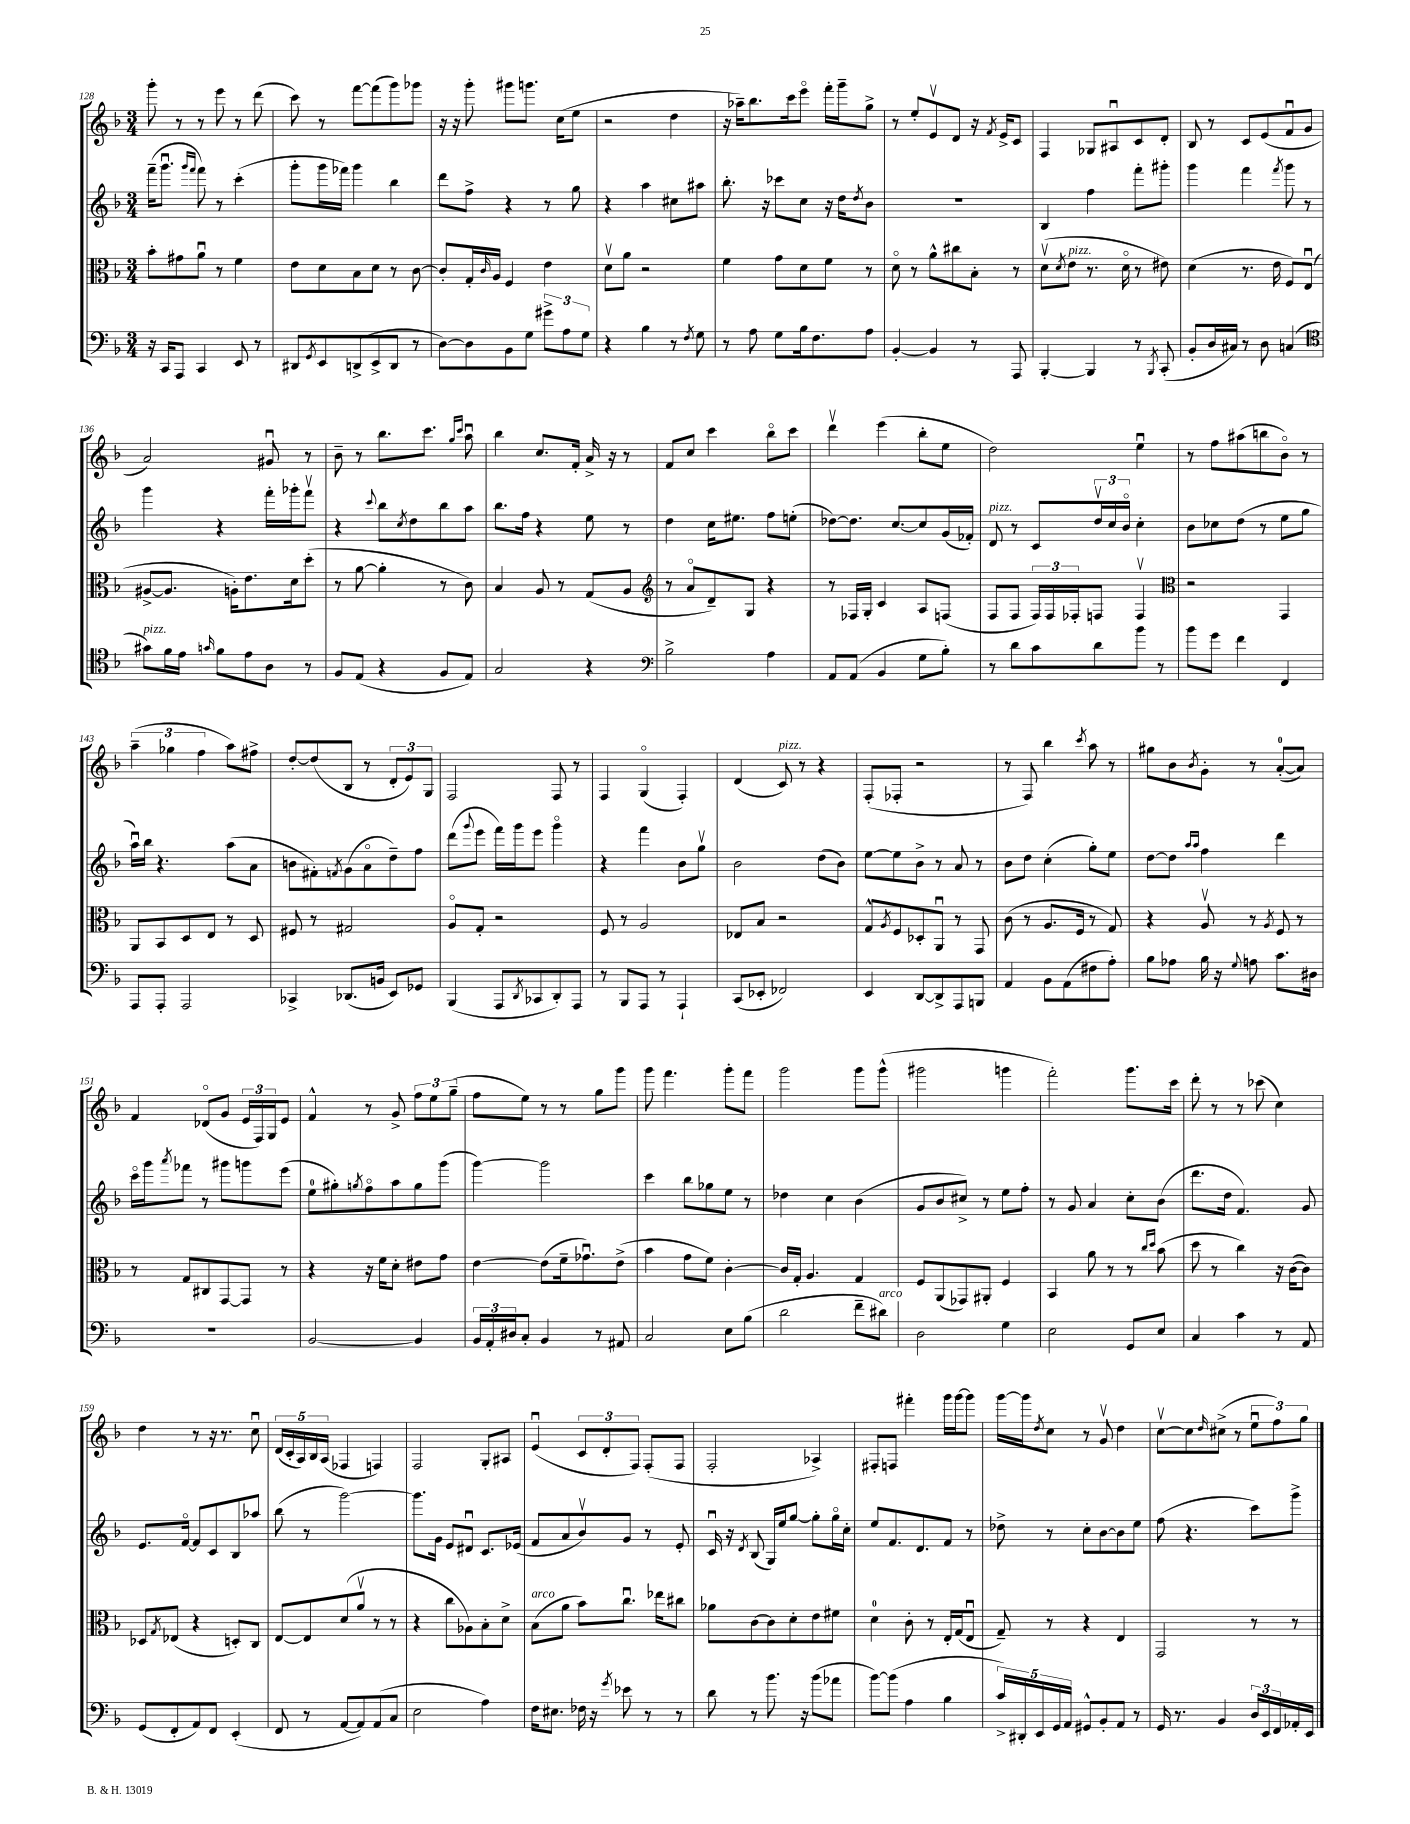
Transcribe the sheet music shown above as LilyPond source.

<<
\new StaffGroup <<
\new Staff = "s0" {
    \clef treble \key f \major \numericTimeSignature \time 3/4
    g'''8-. r8 r8 e'''8 r8 d'''8( |
    c'''8) r8 f'''8~ f'''8( g'''8) ges'''8 |
    r16 r16 g'''8-. gis'''8 g'''8. c''16( e''8 |
    r2 d''4 |
    r16 aes''16--) bes''8. c'''16 e'''8\flageolet f'''16-. g'''16-- g''8-> |
    r8 e''8-. e'8\upbow d'8 r16 \acciaccatura { f'8 } e'16-> c'8 |
    f4 ges8 ais8\downbow c'8 d'8-. |
    bes8 r8 c'8 e'8( f'8\downbow g'8 |
    a'2) gis'8\downbow r8 |
    bes'8-- r8 bes''8. c'''8. \grace { g''16 c'''16 } a''8\downbow |
    bes''4 c''8. f'16-. a'16-> r16 r8 |
    f'8 c''8 c'''4 bes''8\flageolet c'''8 |
    d'''4\upbow e'''4( bes''8-. e''8 |
    d''2) e''4\downbow |
    r8 f''8 ais''8( b''8 bes'8\flageolet) r8 |
    \tuplet 3/2 { a''4--( ges''4 f''4 } a''8) fis''8-> |
    d''8~-. d''8( bes8 r8 \tuplet 3/2 { d'8-. e'8) g8 } |
    f2 f8 r8 |
    f4 g4\flageolet( f4-.) |
    d'4( c'8^\markup { \italic "pizz." }) r8 r4 |
    f8-.( fes8-. r2 |
    r8 f8) bes''4 \acciaccatura { c'''8 } a''8 r8 |
    gis''8 bes'8 \acciaccatura { bes'8 } g'8-. r8 a'8-0~-.( a'8) |
    f'4 des'8\flageolet( g'8 \tuplet 3/2 { e'16 f16) g16 } e'8 |
    f'4-^ r8 g'8-> \tuplet 3/2 { f''8 e''8 g''8--( } |
    f''8 e''8) r8 r8 g''8 g'''8 |
    g'''8 f'''4. g'''8-. f'''8 |
    g'''2 g'''8 g'''8-^( |
    gis'''2 g'''4 |
    f'''2-.) g'''8. c'''16 |
    d'''8-. r8 r8 ces'''8( c''4) |
    d''4 r8 r16 r8. c''8\downbow |
    \tuplet 5/4 { d'16( c'16-. a16) bes16 a16( } fes4 f4) |
    f2 g8-. ais8 |
    e'4\downbow( \tuplet 3/2 { c'8 d'8-. f8) } f8-.( f8 |
    f2-. aes4->) |
    fis8-. f8 fis'''4-. g'''16 g'''16~ g'''8 |
    g'''16~ g'''16 \acciaccatura { d''8 } c''8 r8 g'8\upbow d''4 |
    c''8~\upbow c''8 \grace { d''16 } cis''8->( r8 \tuplet 3/2 { e''8\downbow f''8) g''8 } \bar "|." |
}
\new Staff = "s1" {
    \clef treble \key f \major \numericTimeSignature \time 3/4
    f'''16--( g'''8.\downbow \grace { g'''16 f'''16 } f'''8) r8 c'''4-.( |
    g'''8-. g'''16 fes'''16) g'''4 bes''4 |
    d'''8 f''8-> r4 r8 g''8 |
    r4 a''4 cis''8 ais''8 |
    bes''8.-. r16 ces'''8 c''8 r16 d''16 \acciaccatura { d''8 } bes'8 |
    R2. |
    bes4 f''4 f'''8-. gis'''8-. |
    g'''4 f'''4 \acciaccatura { f'''8 } g'''8 r8 |
    g'''4 r4 f'''16-. ges'''16-. f'''8\upbow |
    r4 \appoggiatura { c'''8 } bes''8 \acciaccatura { c''8 } d''8 bes''8 a''8 |
    bes''8. f''16 r4 e''8 r8 |
    d''4 c''16 eis''8. f''8 e''8-.( |
    des''8~) des''8. c''8.~ c''8 g'16( fes'16-.) |
    d'8^\markup { \italic "pizz." } r8 c'8 \tuplet 3/2 { d''16\upbow c''16 bes'16\flageolet } c''4-. |
    bes'8 ces''8 d''8( r8 e''8 g''8 |
    a''16\downbow) bes''16 r4. a''8( a'8 |
    b'8 fis'8-.) \acciaccatura { f'8 } g'8( a'8\flageolet d''8--) f''8 |
    d'''8( \appoggiatura { g'''8 } e'''8 f'''16) g'''16 e'''8 g'''4\flageolet |
    r4 f'''4 bes'8 g''8\upbow |
    bes'2 d''8( bes'8) |
    e''8~ e''8 bes'8-> r8 a'8 r8 |
    bes'8 d''8 c''4-.( g''8-.) e''8 |
    d''8~ d''8 \grace { a''16 a''16 } f''4 d'''4 |
    c'''16\flageolet g'''16 \acciaccatura { a'''8 } fes'''8 r8 gis'''8 g'''8 e'''8( |
    e''8-0 gis''8-.) \acciaccatura { g''8 } f''8\flageolet a''8 g''8 g'''8( |
    g'''4~) g'''2 |
    c'''4 bes''8 ges''8 e''8 r8 |
    des''4 c''4 bes'4( |
    g'8 bes'8 cis''8->) r8 e''8 f''8-. |
    r8 g'8 a'4 c''8-. bes'8( |
    d'''8. d''16 f'4.) g'8 |
    e'8. f'16~\flageolet f'8 c'8 bes8 aes''8 |
    bes''8( r8 g'''2~) |
    g'''8. g'16 e'8 dis'8\downbow c'8. ees'16( |
    f'8 a'8 bes'8\upbow) g'8 r8 e'8-. |
    c'16\downbow r16 \acciaccatura { d'8 } bes8( g16) e''16 g''8~ g''8-. g''16\flageolet c''16-. |
    e''8 f'8. d'8. f'8 r8 |
    des''8-> r8 c''8-. bes'8~ bes'8 e''8 |
    f''8( r4. c'''8) g'''8-> \bar "|." |
}
\new Staff = "s2" {
    \clef alto \key f \major \numericTimeSignature \time 3/4
    bes'8-. gis'8 a'8\downbow r8 f'4 |
    e'8 d'8 bes8 d'8 r8 c'8~ |
    c'8-. g16-. \grace { c'16 } a16 f4 e'4 |
    d'8\upbow a'8 r2 |
    f'4 g'8 d'8 f'8 r8 |
    d'8\flageolet r8 a'8-^ cis''8 bes8-. r8 |
    d'8\upbow( \acciaccatura { d'8 } e'8^\markup { \italic "pizz." } r8. d'16\flageolet r8 eis'8) |
    d'4( r8. e'16 f8) e8\downbow( |
    ais8~-> ais8. a16-.) e'8. d'16 d''8-.( |
    r8 a'8~ a'4-. r8 c'8) |
    bes4 a8 r8 g8( a8 |
    \clef treble r8 a'8\flageolet d'8--) g8 r4 |
    r8 fes16 g16-. c'4 a8 f8( |
    f8 f8 \tuplet 3/2 { f16) f16 fes16-. } f8 f4\upbow |
    \clef alto r2 g,4 |
    a,8 bes,8 d8 e8 r8 d8 |
    fis8 r8 gis2 |
    a8\flageolet g8-. r2 |
    f8 r8 a2 |
    ees8 bes8 r2 |
    g8-^ \acciaccatura { a8 } f8 des8-. a,8\downbow r8 g,8 |
    c'8( r8 a8. f16 r8 g8) |
    r4 a8\upbow r8 \acciaccatura { a8 } f8 r8 |
    r8 g8 cis8 g,8~ g,8 r8 |
    r4 r16 f'16 d'8-. eis'8 g'8 |
    e'4~ e'8( f'16-- ges'8.\downbow) e'8->( |
    bes'4 g'8 f'8) c'4~-. |
    c'16 g16-. a4. g4 |
    f8 a,8( ges,8) ais,8-. f4 |
    bes,4 a'8 r8 r8 \grace { c''16 d''16 } bes'8( |
    d''8 r8 c''4) r16 c'16~( c'8) |
    des8 \acciaccatura { g8 } ees8( r4 d8-.) c8 |
    e8~ e8 d'8( a'8\upbow r8 r8 |
    r4 c''8 aes8) bes8-. d'8-> |
    bes8^\markup { \italic "arco" }( a'8 bes'8) c''8.\downbow ees''16 cis''8 |
    aes'8 c'8~ c'8 d'8-. e'8 fis'8 |
    d'4-0 c'8-. r8 e16-. g16( e8\downbow |
    g8--) r8 r4 e4 |
    g,2 r8 r8 \bar "|." |
}
\new Staff = "s3" {
    \clef bass \key f \major \numericTimeSignature \time 3/4
    r16 c,16 a,,8 c,4 e,8 r8 |
    dis,8 \acciaccatura { g,8 } e,8 d,8->( e,8-> d,8 r8 |
    d8~) d8 bes,8 g8 \tuplet 3/2 { gis'8-> a8 g8 } |
    r4 bes4 r8 \acciaccatura { f8 } g8 |
    r8 a8 g8 bes16 f8. a8 |
    bes,4~-. bes,4 r8 a,,8 |
    bes,,4~-. bes,,4 r8 \acciaccatura { bes,,8 } c,8-.( |
    bes,8-. d16 cis16) r8 d8 c4( |
    \clef tenor gis'8^\markup { \italic "pizz." }) f'16 e'16 \grace { g'16 } f'8 e'8 a8 r8 |
    f8 e8( r4 f8 e8) |
    g2 r4 |
    \clef bass bes2-> a4 |
    a,8 a,8( bes,4 g8 bes8-.) |
    r8 d'8 c'8 d'8 bes'8 r8 |
    bes'8 g'8 f'4 f,4 |
    a,,8 a,,8-. a,,2 |
    ces,4-> des,8.( b,16 e,8) ges,8 |
    bes,,4( a,,8 \acciaccatura { d,8 } ces,8 d,8-.) a,,8 |
    r8 bes,,8 a,,8 r8 a,,4-! |
    c,8( ees,8-. fes,2) |
    e,4 d,8~ d,8-> a,,8 b,,8 |
    a,4 bes,8 a,8( fis8 a8-.) |
    bes8 aes8 bes16 r16 \appoggiatura { g8 } a8 c'8. dis16 |
    R2. |
    bes,2~ bes,4 |
    \tuplet 3/2 { bes,16 a,16-. dis16 } c8-. bes,4 r8 ais,8 |
    c2 e8 bes8( |
    d'2 f'8-- dis'8^\markup { \italic "arco" }) |
    d2 g4 |
    e2 g,8 e8 |
    c4 c'4 r8 a,8 |
    g,8( f,8-. a,8) f,8 e,4-.( |
    f,8 r8 a,8~ a,8) a,8( c8 |
    e2 a4) |
    f16 eis8. fes16 r16 \acciaccatura { g'8 } ees'8 r8 r8 |
    d'8 r8 bes'8. r16 bes'8( aes'8 |
    bes'8~) bes'8( a4 bes4 |
    \tuplet 5/4 { c'16->) dis,16-. e,16 g,16 a,16 } gis,8-^ bes,8-. a,8 r8 |
    g,16 r8. bes,4 \tuplet 3/2 { d16 e,16 f,16 } aes,16-. e,16 \bar "|." |
}
>>
>>
\layout { \context { \Score currentBarNumber = #128 } }
